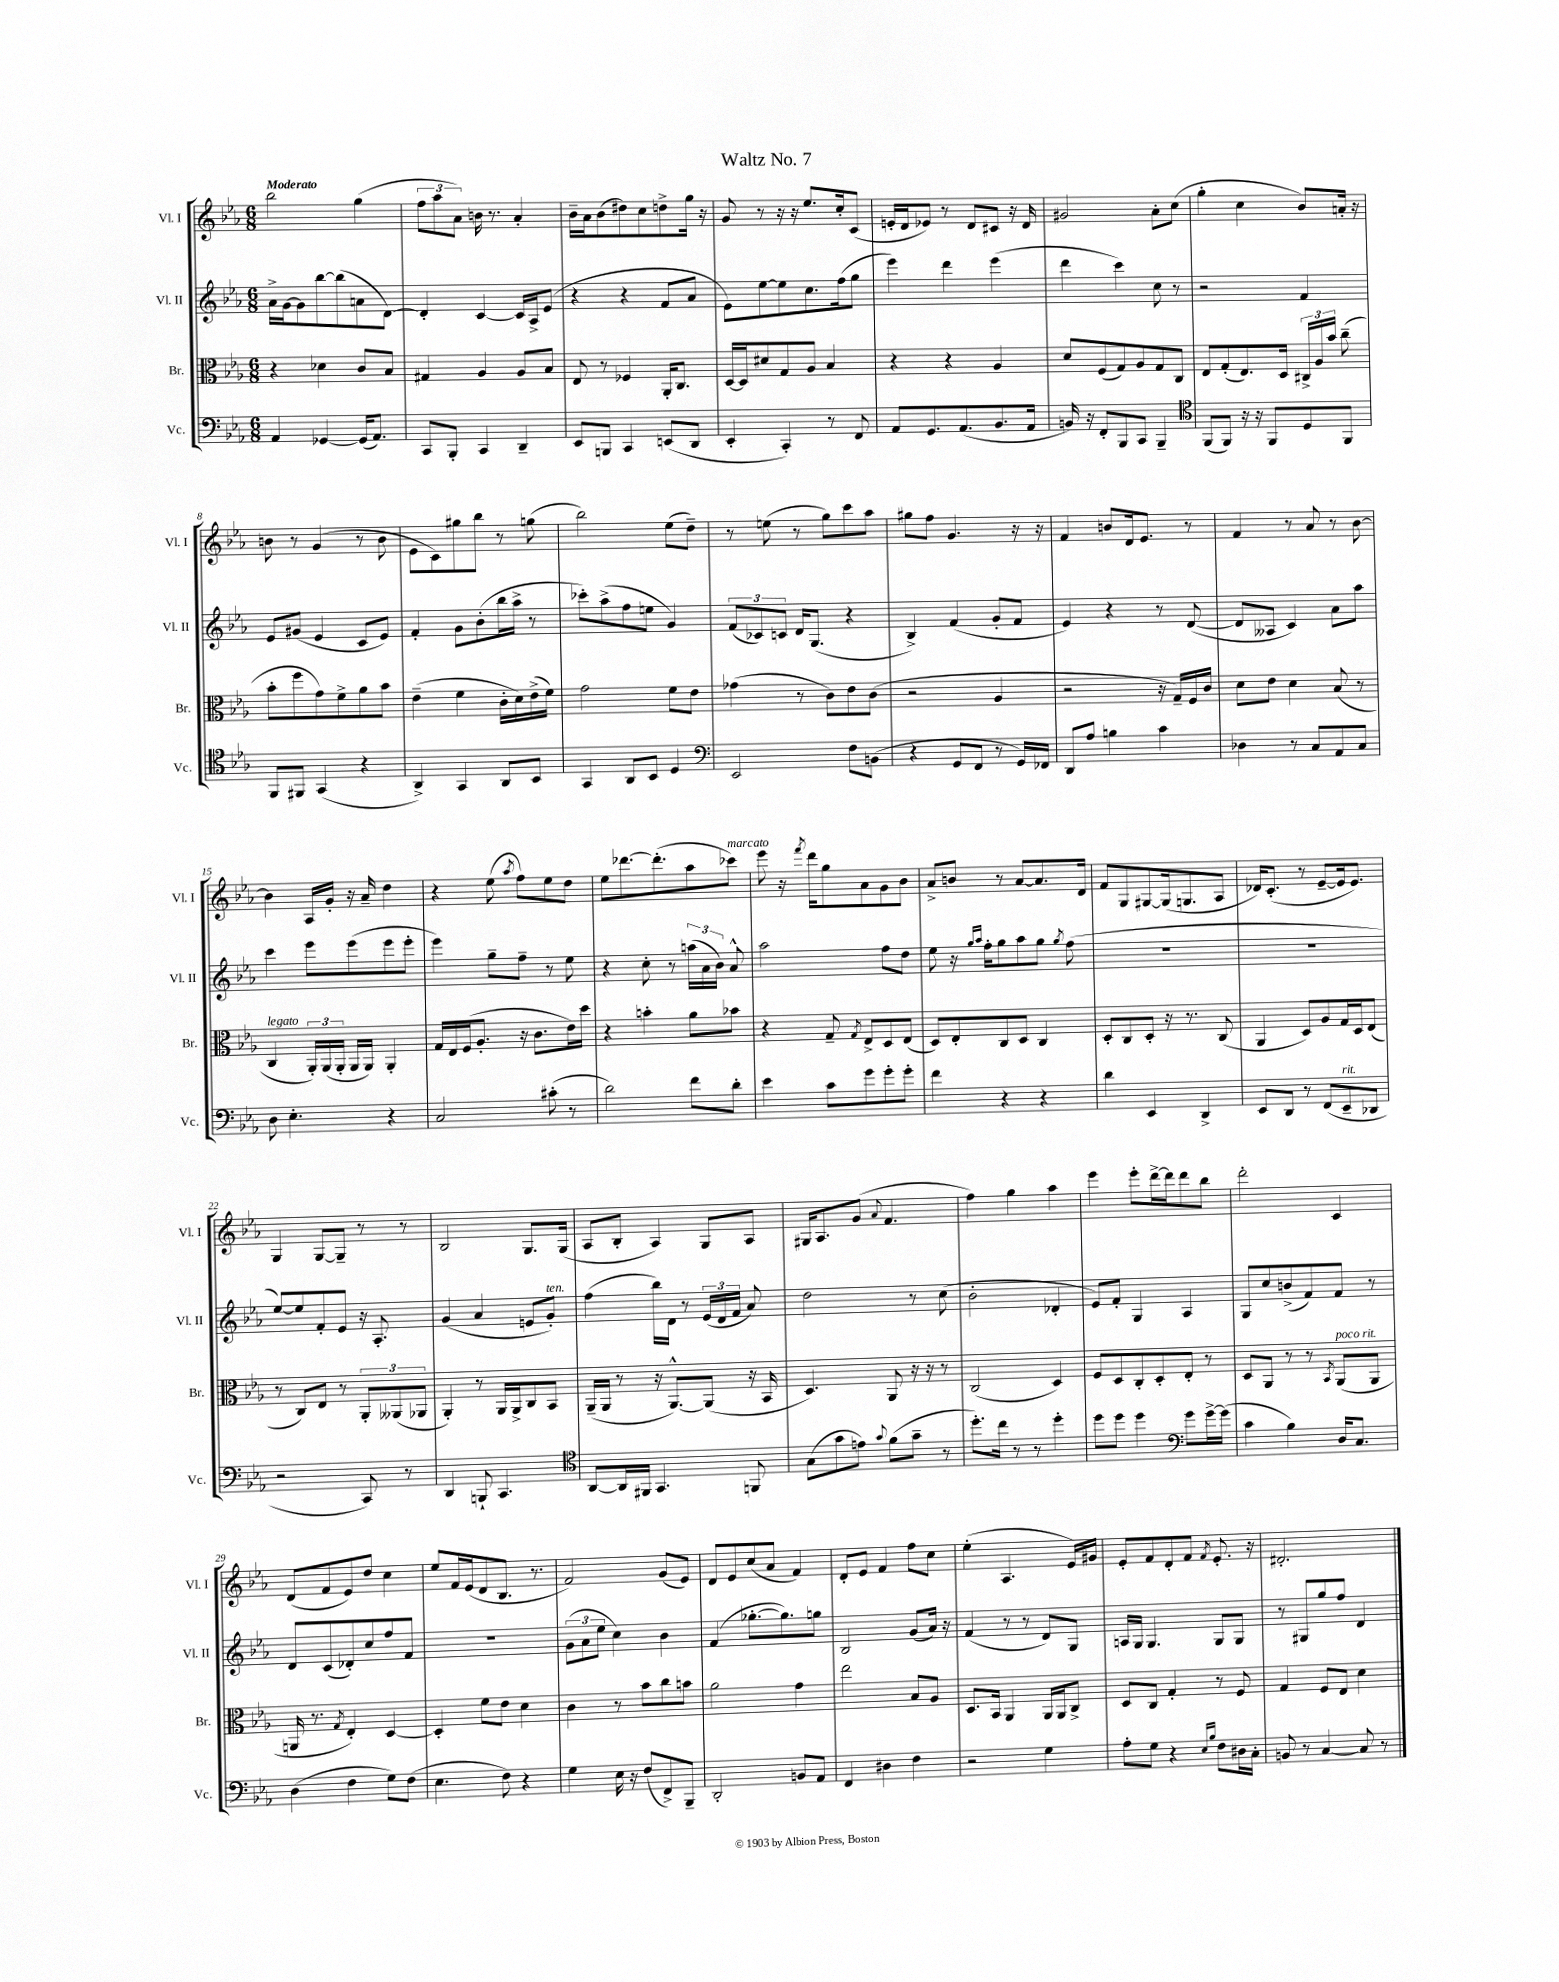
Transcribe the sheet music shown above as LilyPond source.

\header { title = "Waltz No. 7" }
<<
\new StaffGroup <<
\new Staff = "s0" \with { instrumentName = "Vl. I" shortInstrumentName = "Vl. I" } {
    \clef treble \key ees \major \numericTimeSignature \time 6/8 \tempo "Moderato"
    \autoBeamOff bes''2 g''4( |
    \tuplet 3/2 { f''8[ aes''8 aes'8]) } b'16 r8. aes'4-. |
    bes'16[-- aes'16 bes'8( dis''8) c''8 d''8-> g''16] r16 |
    g'8 r8 r16 r16 ees''8.[ c''16-. c'8]( |
    e'16[-. d'16 ees'8]) r8 d'8[ cis'8] r16 d'16 |
    gis'2 aes'8[-. c''8]( |
    g''4-. c''4 bes'8[) a'16]-. r16 |
    b'8 r8 g'4( r8 b'8 |
    ees'8[ c'8) gis''8 bes''8] r8 g''8( |
    bes''2) ees''8[( d''8]--) |
    r8 e''8( r8 g''8[) c'''8 aes''8] |
    gis''8[ f''8] g'4. r16 r16 |
    f'4 b'8[ d'16 ees'8.] r8 |
    f'4 r8 aes'8 r8 bes'8~ |
    bes'4 aes16[ g'16]-. r16 aes'16-- d''4 |
    r4 ees''8( \acciaccatura { aes''8 } f''8[) ees''8 d''8] |
    ees''8[ des'''8.~ des'''8.-.( aes''8 ces'''8]^\markup { \italic "marcato" }) |
    ees'''8 r16 \acciaccatura { f'''8 } d'''16[ g''8 aes'8 g'8 bes'8] |
    aes'8[-> b'8] r8 aes'8[~ aes'8. d'16] |
    f'8[ g8 gis8~ gis16( g8. aes8] |
    des'16[) c'8.]-.( r8 ees'8[~-- ees'16 ees'8.]) |
    g4 g8[~ g8]-- r8 r8 |
    bes2 g8.[ g16]( |
    aes8[ bes8]-. aes4) g8[ aes8] |
    gis16[ aes8. g'8]( \appoggiatura { aes'8 } f'4. |
    f''4) g''4 aes''4 |
    ees'''4 ees'''8[-. d'''16~-> d'''16 d'''8 bes''8] |
    d'''2-. c'4 |
    d'8[( f'8 ees'8) d''8] c''4 |
    ees''8[ f'16 ees'16( d'8 bes8.] r8. |
    f'2) g'8[( ees'8]) |
    d'8[ ees'8 c''8( aes'8] f'4) |
    d'8[-. ees'8] f'4 f''8[ c''8] |
    ees''4-.( aes4. ees'16[) gis'16] |
    ees'8[-. f'8 d'8-. f'8] \acciaccatura { f'8 } ees'8.-. r16 |
    dis'2.-. \bar "|." |
}
\new Staff = "s1" \with { instrumentName = "Vl. II" shortInstrumentName = "Vl. II" } {
    \clef treble \key ees \major \numericTimeSignature \time 6/8
    \autoBeamOff aes'16[-> g'16~ g'8 bes''8~ bes''8( a'8 d'8]~) |
    d'4-. c'4~ c'16[ aes16-> ees'8]( |
    r4 r4 f'8[ aes'8] |
    ees'8[) ees''8~ ees''8 c''8. f''16( g''8] |
    ees'''4) d'''4 ees'''4( |
    d'''4 c'''4) c''8 r8 |
    r2 f'4 |
    ees'8[ gis'8]( ees'4 c'8[ ees'8]) |
    f'4-. g'8[ bes'8-.( bes''16 aes''16]-> r8 |
    ces'''8[-.) aes''8->( f''8 e''8] g'4) |
    \tuplet 3/2 { f'8[( ces'8) c'8] } d'16[ g8.]( r4 |
    bes4->) f'4( g'8[-. f'8] |
    ees'4) r4 r8 d'8~( |
    d'8[ aeses8] c'4) aes'8[ aes''8] |
    c'''4 ees'''8[ ees'''8( ees'''8 ees'''8]-. |
    ees'''4) g''8[-- f''8]-- r8 ees''8 |
    r4 c''8-. r8 \tuplet 3/2 { a''16[( aes'16 bes'16]) } aes'8-^ |
    aes''2 f''8[ d''8] |
    ees''8 r16 \grace { g''16[ aes''16] } f''16[-. g''8 aes''8 g''8] \acciaccatura { g''8 } f''8( |
    R2. |
    R2. |
    ees''8[~) ees''8 f'8-. ees'8] r16 aes8.-. |
    g'4( aes'4 e'8[ g'8]-.^\markup { \italic "ten." }) |
    f''4( bes''16[) d'16] r8 \tuplet 3/2 { ees'16[( d'16 f'16] } aes'8) |
    d''2 r8 c''8( |
    bes'2-. des'4-. |
    ees'8[) f'8]-. g4 aes4 |
    g8[ c''8 b'8->( f'8) f'8] r8 |
    d'8[ c'8( des'8-.) c''8 f''8 f'8] |
    R2. |
    \tuplet 3/2 { g'8[( aes'8 ees''8] } c''4) bes'4 |
    f'4( ges''8.[~-. ges''8.) g''8] |
    bes2 g'8[( aes'16]) r16 |
    f'4( r8 r8 d'8[) g8] |
    a16[ g16] g4. g8[ g8] |
    r8 gis8[ g''8 f''8] d'4 \bar "|." |
}
\new Staff = "s2" \with { instrumentName = "Br." shortInstrumentName = "Br." } {
    \clef alto \key ees \major \numericTimeSignature \time 6/8
    \autoBeamOff r4 des'4 c'8[ bes8] |
    gis4 aes4 aes8[ bes8] |
    ees8 r8 fes4 aes,16[-. c8.] |
    d16[~ d16 dis'8 g8 aes8] bes4 |
    r4 r4 aes4 |
    d'8[ f8( g8) aes8 g8 c8] |
    ees8[ g8-.( ees8.) d16] \tuplet 3/2 { cis16[-> aes16 bes'16] } c''8--( |
    bes'8[-. f''8 g'8) f'8-> aes'8 bes'8] |
    ees'4--( f'4 c'16[-. d'16) ees'16->( f'16]) |
    g'2 f'8[ ees'8] |
    ges'4( r8 c'8[) ees'8 c'8]( |
    r2 aes4 |
    r2 r16 g16[--) f16 c'16] |
    d'8[ ees'8] d'4 bes8( r8 |
    c4^\markup { \italic "legato" } \tuplet 3/2 { aes,16[-.) aes,16( aes,16]-. } aes,16[ aes,16]) aes,4-. |
    g16[ ees16 f16( aes8.]-. r16 c'8.[ ees'16) d''16] |
    r4 b'4-. aes'8[ bes'8] |
    r4 g8-- \acciaccatura { g8 } ees8[-> d8 ees8]( |
    d8[) ees8-. c8 d8] c4 |
    d8[-. c8 d8]-. r16 r8. c8( |
    aes,4 d8[) aes8 g16 d16 ees8]( |
    r8 c8[) ees8] r8 \tuplet 3/2 { aes,8[-. aeses,8( aes,8] } |
    aes,4-.) r8 aes,16[ aes,16-> c8 bes,8] |
    aes,16[--( aes,16] r8 r16 aes,8.[~-^) aes,8]( r16 bes,16 |
    d4.) aes,8 r16 r16 r8 |
    c2( d4) |
    f8[ d8 c8-. d8-. ees8]-. r8 |
    d8[ aes,8] r8 r8 \acciaccatura { bes,8 } aes,8[^\markup { \italic "poco rit." }( aes,8] |
    a,16 r8. \acciaccatura { g8 } ees4-.) d4~ |
    d4-. f'8[ ees'8] d'4 |
    c'4 r8 bes'8[ c''8 b'8] |
    aes'2 g'4 |
    ees''2 bes8[ aes8] |
    d8.[ bes,16] aes,4 aes,16[ aes,16 c8]-> |
    d8[ c8] g4-. r8 f8 |
    g4 f8[ ees8] d'4 \bar "|." |
}
\new Staff = "s3" \with { instrumentName = "Vc." shortInstrumentName = "Vc." } {
    \clef bass \key ees \major \numericTimeSignature \time 6/8
    \autoBeamOff aes,4 ges,4~ ges,16[( aes,8.]) |
    c,8[ bes,,8]-. c,4 d,4-- |
    ees,8[ b,,8] c,4 e,8[( d,8] |
    ees,4-. c,4-.) r8 f,8 |
    aes,8[ g,8. aes,8.( bes,8. aes,16] |
    b,16) r16 f,8[-. bes,,8 c,8] bes,,4-- |
    \clef tenor f,8[( f,8]) r16 r16 f,8[ d8 f,8] |
    f,8[ fis,8] g,4( r4 |
    aes,4->) g,4 aes,8[ bes,8] |
    g,4 aes,8[ bes,8] d4 |
    \clef bass ees,2 f8[ b,8]( |
    r4 g,8[ f,8] r8 g,16[) fes,16] |
    d,8[ aes8] b4 c'4 |
    des4 r8 c8[ aes,8 c8] |
    d8 ees4.-. r4 |
    c2 cis'8-.( r8 |
    d'2) f'8[ d'8]-. |
    ees'4 c'8[ g'8 g'8-. g'8]-. |
    f'4 r4 r4 |
    d'4 ees,4 d,4-> |
    ees,8[ d,8] r8 f,8[( ees,8--^\markup { \italic "rit." } des,8] |
    r2 c,8) r8 |
    d,4 b,,8-! c,4. |
    \clef tenor aes,8[~ aes,16 fis,16] g,4. f,8 |
    g8[( g'8 e'8]) \appoggiatura { g'8 } f'8[( g'8]-- r8 |
    d''8.[-.) c''16] r8 r8 d''4-. |
    d''8[ d''8] d''4 \clef bass g'8[ g'16~-> g'16]( |
    c'4 bes4) d16[ c8.] |
    d4( f4 g8[) f8]( |
    ees4. f8) r4 |
    g4 ees16 r16 f8[( f,8->) bes,,8]-- |
    d,2-. b,8[ aes,8] |
    f,4 dis4 f4 |
    r2 g4 |
    aes8[-. g8] r4 \grace { ees16[ bes16] } f8[ dis16 c16]-. |
    b,8 r8 c4~ c8 r8 \bar "|." |
}
>>
>>
